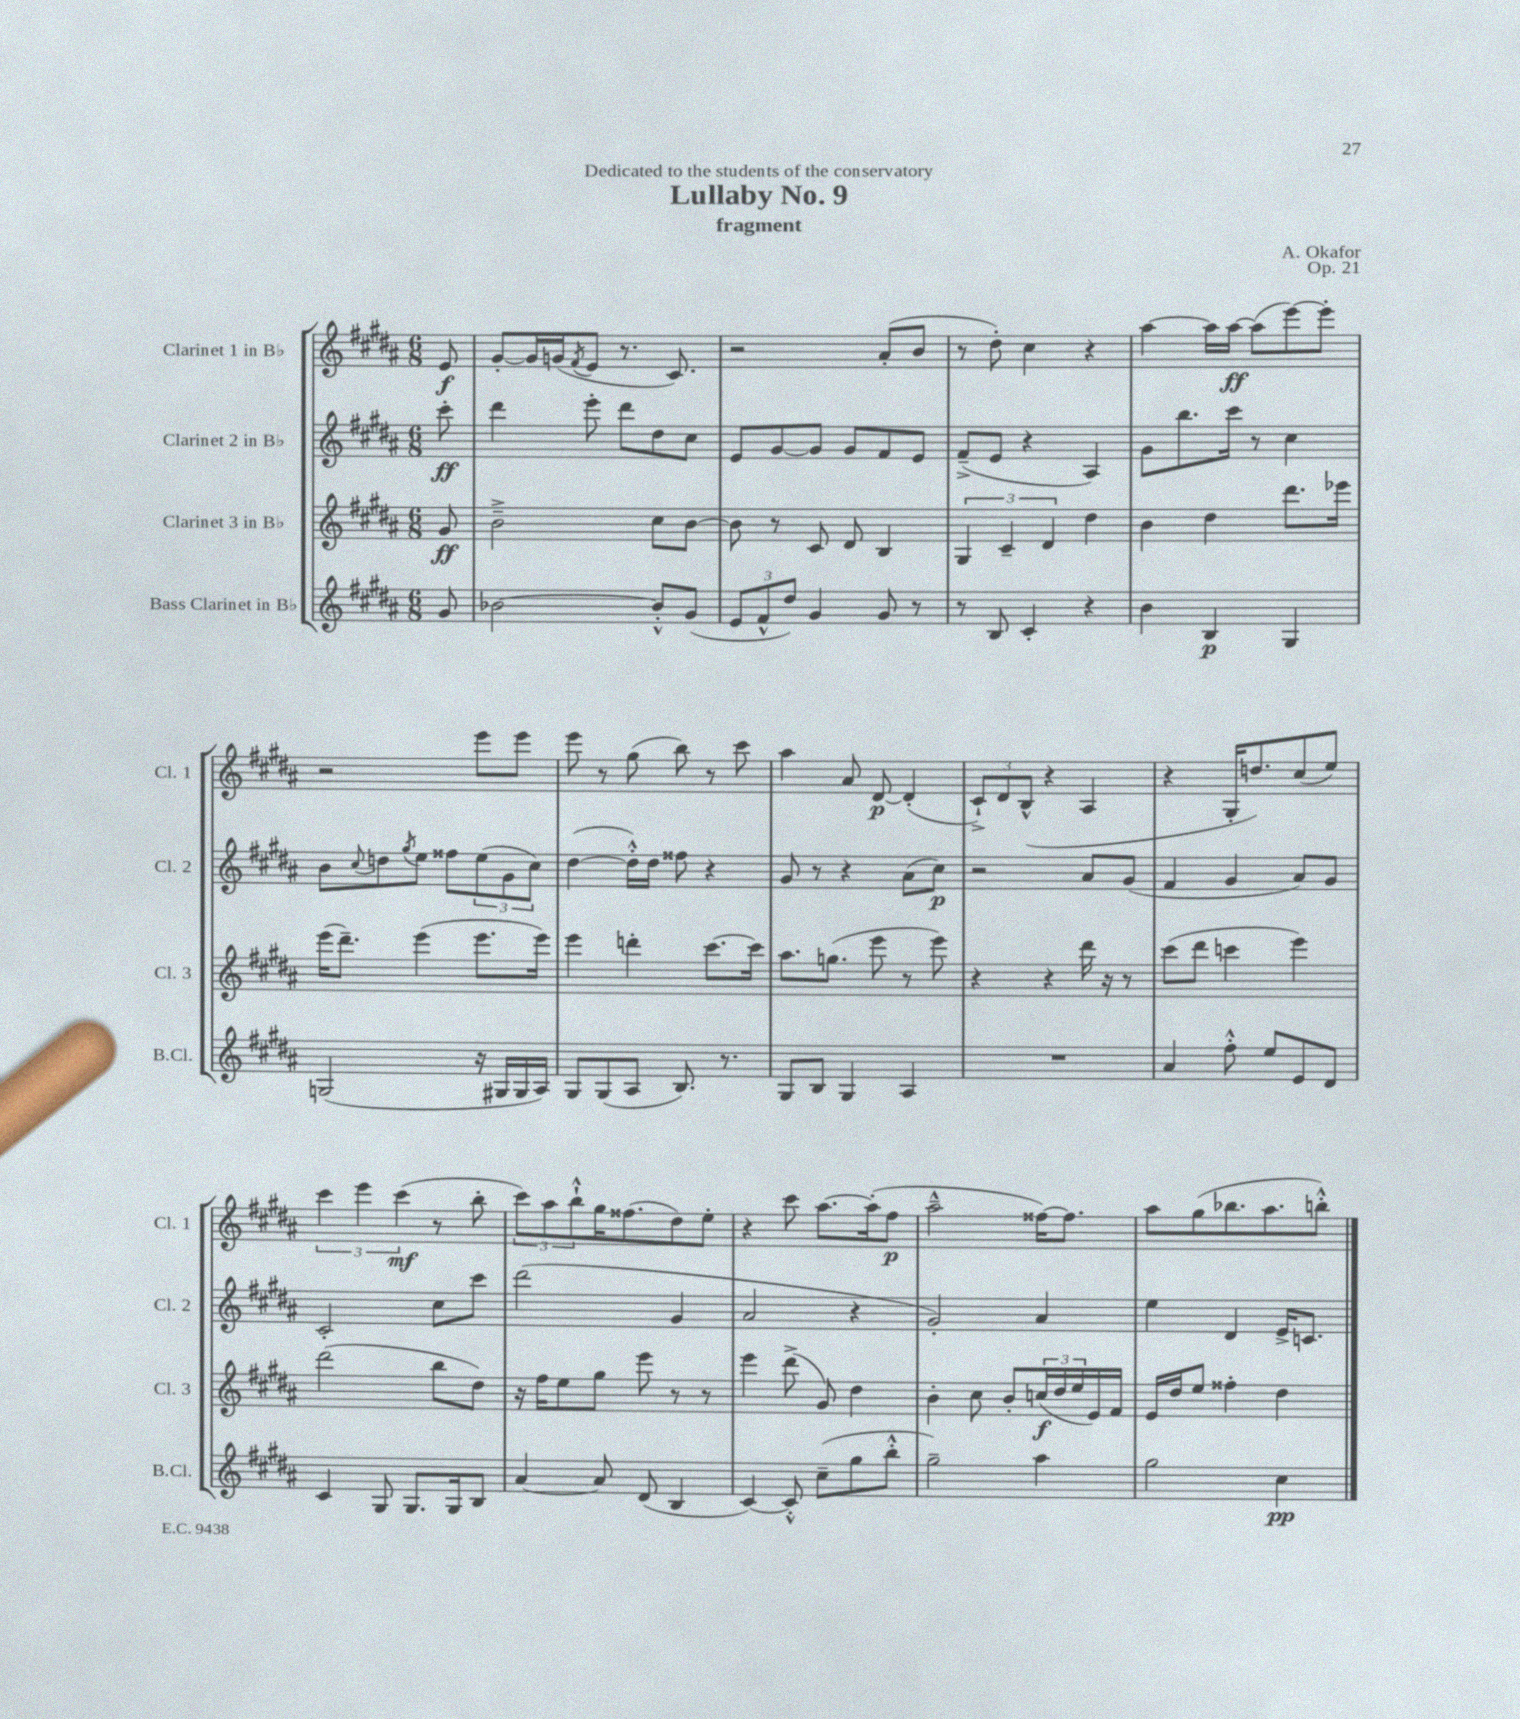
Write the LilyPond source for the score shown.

\header { title = "Lullaby No. 9" composer = "A. Okafor" subtitle = "fragment" dedication = "Dedicated to the students of the conservatory" opus = "Op. 21" }
<<
\new StaffGroup <<
\new Staff = "s0" \with { instrumentName = "Clarinet 1 in Bb" shortInstrumentName = "Cl. 1" } {
    \clef treble \key b \major \numericTimeSignature \time 6/8 \partial 8
    e'8\f |
    gis'8~-. gis'16 g'16( \acciaccatura { fis'8 } e'8 r8. cis'8.) |
    r2 ais'8-.( b'8 |
    r8 dis''8-.) cis''4 r4 |
    ais''4~ ais''16 ais''16~\ff ais''8( e'''8~) e'''8-. |
    r2 e'''8 e'''8 |
    e'''8 r8 gis''8( b''8) r8 cis'''8 |
    ais''4 ais'8 dis'8~\p dis'4-.( |
    \tuplet 3/2 { cis'8-!->) dis'8 b8-^( } r4 ais4 |
    r4 gis16-. d''8.) cis''8( e''8) |
    \tuplet 3/2 { cis'''4 e'''4 cis'''4\mf( } r8 b''8-. |
    \tuplet 3/2 { cis'''8) ais''8 b''8-!-^ } gis''16 fisis''8.( dis''8) e''8-. |
    r4 cis'''8 ais''8.~ ais''16-.( fis''8\p |
    ais''2---^ fisis''16~) fisis''8. |
    ais''8 gis''8( bes''8. ais''8. b''8-.-^) \bar "|." |
}
\new Staff = "s1" \with { instrumentName = "Clarinet 2 in Bb" shortInstrumentName = "Cl. 2" } {
    \clef treble \key b \major \numericTimeSignature \time 6/8 \partial 8
    cis'''8-.\ff |
    dis'''4 e'''8-. dis'''8 dis''8 cis''8 |
    e'8 gis'8~ gis'8 gis'8 fis'8 e'8 |
    fis'8--->( e'8 r4 ais4) |
    gis'8 b''8. cis'''16 r8 cis''4 |
    b'8 \appoggiatura { cis''8 } d''8 \acciaccatura { gis''8 } e''8 fisis''8 \tuplet 3/2 { e''8( gis'8 cis''8) } |
    dis''4~( dis''16-.-^) dis''16 fisis''8 r4 |
    gis'8 r8 r4 ais'8( cis''8\p) |
    r2 ais'8 gis'8( |
    fis'4 gis'4 ais'8) gis'8 |
    cis'2-. cis''8 cis'''8 |
    dis'''2( gis'4 |
    ais'2 r4 |
    gis'2-.) ais'4 |
    e''4 dis'4 e'16-> c'8. \bar "|." |
}
\new Staff = "s2" \with { instrumentName = "Clarinet 3 in Bb" shortInstrumentName = "Cl. 3" } {
    \clef treble \key b \major \numericTimeSignature \time 6/8 \partial 8
    gis'8\ff |
    b'2---> cis''8 b'8~ |
    b'8 r8 cis'8 dis'8 b4 |
    \tuplet 3/2 { gis4 cis'4-- dis'4 } dis''4 |
    b'4 dis''4 dis'''8. ees'''16 |
    e'''16( dis'''8.--) e'''4( e'''8. e'''16) |
    e'''4 d'''4-. cis'''8.~ cis'''16 |
    ais''8. g''8.( e'''8 r8 e'''8) |
    r4 r4 dis'''16 r16 r8 |
    cis'''8( dis'''8 c'''4 e'''4) |
    dis'''2( b''8 dis''8) |
    r16 fis''16 e''8 gis''8 e'''8 r8 r8 |
    e'''4 dis'''8->( gis'8) dis''4 |
    b'4-. cis''8 b'8-. \tuplet 3/2 { c''16\f( dis''16 e''16 } e'16) fis'16 |
    e'16 dis''16 e''8 fisis''4-. dis''4 \bar "|." |
}
\new Staff = "s3" \with { instrumentName = "Bass Clarinet in Bb" shortInstrumentName = "B.Cl." } {
    \clef treble \key b \major \numericTimeSignature \time 6/8 \partial 8
    gis'8 |
    bes'2~ bes'8-.-^ gis'8( |
    \tuplet 3/2 { e'8 fis'8-^ dis''8) } gis'4 gis'8 r8 |
    r8 b8 cis'4-. r4 |
    b'4 b4\p gis4 |
    g2( r16 gis16 gis16 ais16) |
    gis8 gis8( ais8 b8.) r8. |
    gis8 b8 gis4 ais4 |
    R2. |
    ais'4 fis''8-.-^ e''8 e'8 dis'8 |
    cis'4 gis8 gis8. gis16 b8 |
    ais'4~ ais'8 dis'8( b4 |
    cis'4~) cis'8-.-^ cis''8--( gis''8 b''8-.-^ |
    gis''2--) ais''4 |
    gis''2 cis''4\pp \bar "|." |
}
>>
>>
\layout { \context { \Score \remove "Bar_number_engraver" } }
